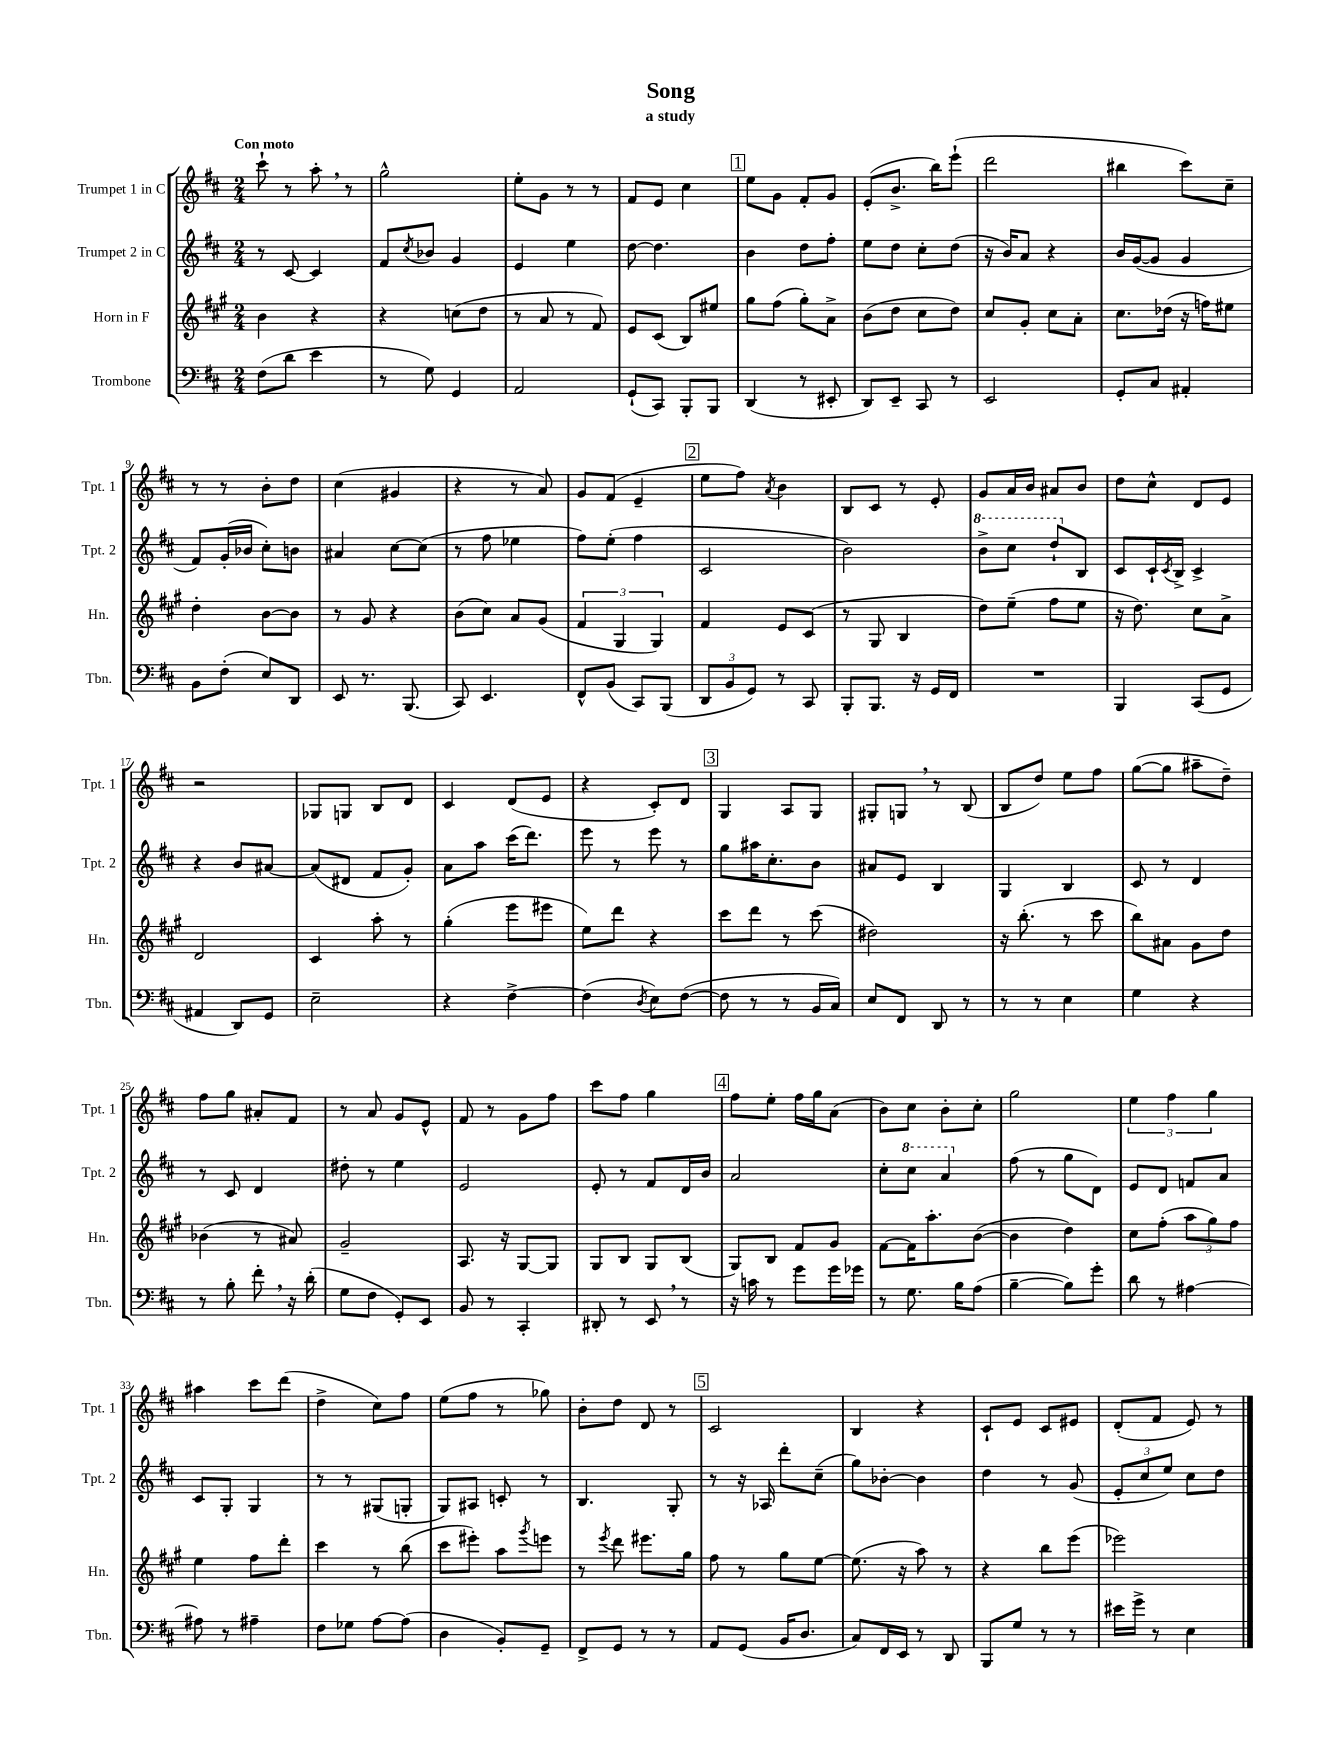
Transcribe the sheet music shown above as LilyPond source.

\header { title = "Song" subtitle = "a study" }
<<
\new StaffGroup <<
\new Staff = "s0" \with { instrumentName = "Trumpet 1 in C" shortInstrumentName = "Tpt. 1" } {
    \clef treble \key d \major \numericTimeSignature \time 2/4 \tempo "Con moto"
    cis'''8-! r8 a''8-. \breathe r8 |
    g''2-^ |
    e''8-. g'8 r8 r8 |
    fis'8 e'8 cis''4 |
    \mark \markup { \box "1" } e''8 g'8 fis'8-. g'8 |
    e'8-.( b'8.-> b''16) e'''8-!( |
    d'''2 |
    bis''4 cis'''8) cis''8-- |
    r8 r8 b'8-. d''8 |
    cis''4( gis'4 |
    r4 r8 a'8) |
    g'8 fis'8( e'4-- |
    \mark \markup { \box "2" } e''8 fis''8) \acciaccatura { a'8 } b'4 |
    b8 cis'8 r8 e'8-. |
    g'8 a'16 b'16 ais'8 b'8 |
    d''8 cis''8-^ d'8 e'8 |
    r2 |
    ges8 g8 b8 d'8 |
    cis'4 d'8( e'8 |
    r4 cis'8-.) d'8 |
    \mark \markup { \box "3" } g4 a8 g8 |
    gis8-. g8 \breathe r8 b8( |
    b8 d''8) e''8 fis''8 |
    g''8~( g''8 ais''8-- d''8--) |
    fis''8 g''8 ais'8-. fis'8 |
    r8 a'8 g'8 e'8-^ |
    fis'8 r8 g'8 fis''8 |
    cis'''8 fis''8 g''4 |
    \mark \markup { \box "4" } fis''8 e''8-. fis''16 g''16 a'8( |
    b'8) cis''8 b'8-. cis''8-. |
    g''2 |
    \tuplet 3/2 { e''4 fis''4 g''4 } |
    ais''4 cis'''8 d'''8( |
    d''4-> cis''8) fis''8 |
    e''8( fis''8 r8 ges''8) |
    b'8-. d''8 d'8 r8 |
    \mark \markup { \box "5" } cis'2 |
    b4 r4 |
    cis'8-! e'8 cis'8 eis'8 |
    d'8-.( fis'8 e'8) r8 \bar "|." |
}
\new Staff = "s1" \with { instrumentName = "Trumpet 2 in C" shortInstrumentName = "Tpt. 2" } {
    \clef treble \key d \major \numericTimeSignature \time 2/4
    r8 cis'8~ cis'4 |
    fis'8 \acciaccatura { cis''8 } bes'8 g'4 |
    e'4 e''4 |
    d''8~ d''4. |
    \mark \markup { \box "1" } b'4 d''8 fis''8-. |
    e''8 d''8 cis''8-. d''8( |
    r16 b'16) a'8 r4 |
    b'16 g'16~( g'8 g'4 |
    fis'8) g'16-.( bes'16 cis''8-.) b'8 |
    ais'4 cis''8~ cis''8( |
    r8 fis''8 ees''4 |
    fis''8) e''8-.( fis''4 |
    \mark \markup { \box "2" } cis'2 |
    b'2) |
    \ottava #1 b''8-> cis'''8 d'''8-! \ottava #0 b8 |
    cis'8 cis'16-! \acciaccatura { cis'8 } b16-> cis'4-> |
    r4 b'8 ais'8~ |
    ais'8( dis'8 fis'8 g'8-.) |
    a'8 a''8 cis'''16( d'''8.) |
    e'''8 r8 e'''8 r8 |
    \mark \markup { \box "3" } g''8 ais''16 cis''8.-. b'8 |
    ais'8 e'8 b4 |
    g4 b4 |
    cis'8 r8 d'4 |
    r8 cis'8 d'4 |
    dis''8-. r8 e''4 |
    e'2 |
    e'8-. r8 fis'8 d'16 b'16 |
    \mark \markup { \box "4" } a'2 |
    cis''8-. \ottava #1 cis'''8 a''4 \ottava #0 |
    fis''8( r8 g''8 d'8) |
    e'8 d'8 f'8 a'8 |
    cis'8 g8-. g4 |
    r8 r8 gis8( g8-. |
    g8) ais8 c'8-. r8 |
    b4. g8-. |
    \mark \markup { \box "5" } r8 r16 aes16 d'''8-. cis''8--( |
    g''8) bes'8~-. bes'4 |
    d''4 r8 g'8( |
    \tuplet 3/2 { e'8-. cis''8 e''8) } cis''8 d''8 \bar "|." |
}
\new Staff = "s2" \with { instrumentName = "Horn in F" shortInstrumentName = "Hn." } {
    \clef treble \key a \major \numericTimeSignature \time 2/4
    b'4 r4 |
    r4 c''8( d''8 |
    r8 a'8 r8 fis'8) |
    e'8 cis'8( b8) eis''8 |
    \mark \markup { \box "1" } gis''8 fis''8( gis''8-.) a'8-> |
    b'8( d''8 cis''8 d''8) |
    cis''8 gis'8-. cis''8 a'8-. |
    cis''8. des''16( r16 f''16) eis''8 |
    d''4-. b'8~ b'8 |
    r8 gis'8 r4 |
    b'8( cis''8) a'8 gis'8( |
    \tuplet 3/2 { fis'4 gis4 gis4) } |
    \mark \markup { \box "2" } fis'4 e'8 cis'8( |
    r8 gis8 b4 |
    d''8) e''8--( fis''8 e''8 |
    r16 d''8.) cis''8 a'8-> |
    d'2 |
    cis'4 a''8-. r8 |
    gis''4-.( e'''8 eis'''8 |
    e''8) d'''8 r4 |
    \mark \markup { \box "3" } cis'''8 d'''8 r8 cis'''8( |
    dis''2) |
    r16 b''8.-.( r8 cis'''8 |
    b''8) ais'8 gis'8 d''8 |
    bes'4( r8 ais'8) |
    gis'2-- |
    a8. r16 gis8~ gis8 |
    gis8 b8 gis8 b8( |
    \mark \markup { \box "4" } gis8) b8 fis'8 gis'8 |
    fis'8~ fis'16 a''8.-. b'8~( |
    b'4 d''4) |
    cis''8 fis''8-.( \tuplet 3/2 { a''8 gis''8) fis''8 } |
    e''4 fis''8 d'''8-. |
    cis'''4 r8 b''8( |
    cis'''8 eis'''8-.) a''8 \acciaccatura { gis'''8 } e'''8 |
    r8 \acciaccatura { e'''8 } d'''8 eis'''8. gis''16 |
    \mark \markup { \box "5" } fis''8 r8 gis''8 e''8~ |
    e''8.( r16 a''8) r8 |
    r4 b''8 e'''8( |
    ees'''2) \bar "|." |
}
\new Staff = "s3" \with { instrumentName = "Trombone" shortInstrumentName = "Tbn." } {
    \clef bass \key d \major \numericTimeSignature \time 2/4
    fis8( d'8 e'4 |
    r8 g8) g,4 |
    a,2 |
    g,8-!( cis,8) b,,8-. b,,8 |
    \mark \markup { \box "1" } d,4( r8 eis,8-. |
    d,8) e,8-- cis,8 r8 |
    e,2 |
    g,8-. cis8 ais,4-. |
    b,8 fis8-.( e8) d,8 |
    e,8 r8. b,,8.( |
    cis,8) e,4. |
    fis,8-^ b,8( cis,8) b,,8( |
    \mark \markup { \box "2" } \tuplet 3/2 { d,8 b,8 g,8) } r8 cis,8 |
    b,,8-. b,,8. r16 g,16 fis,16 |
    R2 |
    b,,4 cis,8( g,8 |
    ais,4 d,8) g,8 |
    e2-- |
    r4 fis4~-> |
    fis4( \acciaccatura { d8 } e8) fis8~( |
    \mark \markup { \box "3" } fis8 r8 r8 b,16 cis16) |
    e8 fis,8 d,8 r8 |
    r8 r8 e4 |
    g4 r4 |
    r8 b8-. fis'8-. \breathe r16 d'16-.( |
    g8 fis8 g,8-.) e,8 |
    b,8 r8 cis,4-. |
    dis,8-. r8 e,8 \breathe r8 |
    \mark \markup { \box "4" } r16 c'16 r8 g'8 g'16 ges'16 |
    r8 g8. b16 a8( |
    b4~-- b8) g'8-. |
    d'8 r8 ais4~ |
    ais8 r8 ais4-- |
    fis8 ges8 a8~ a8( |
    d4 b,8-.) g,8-- |
    fis,8-> g,8 r8 r8 |
    \mark \markup { \box "5" } a,8 g,8( b,16 d8. |
    cis8) fis,16 e,16 r8 d,8 |
    b,,8 g8 r8 r8 |
    eis'16 g'16-> r8 e4 \bar "|." |
}
>>
>>
